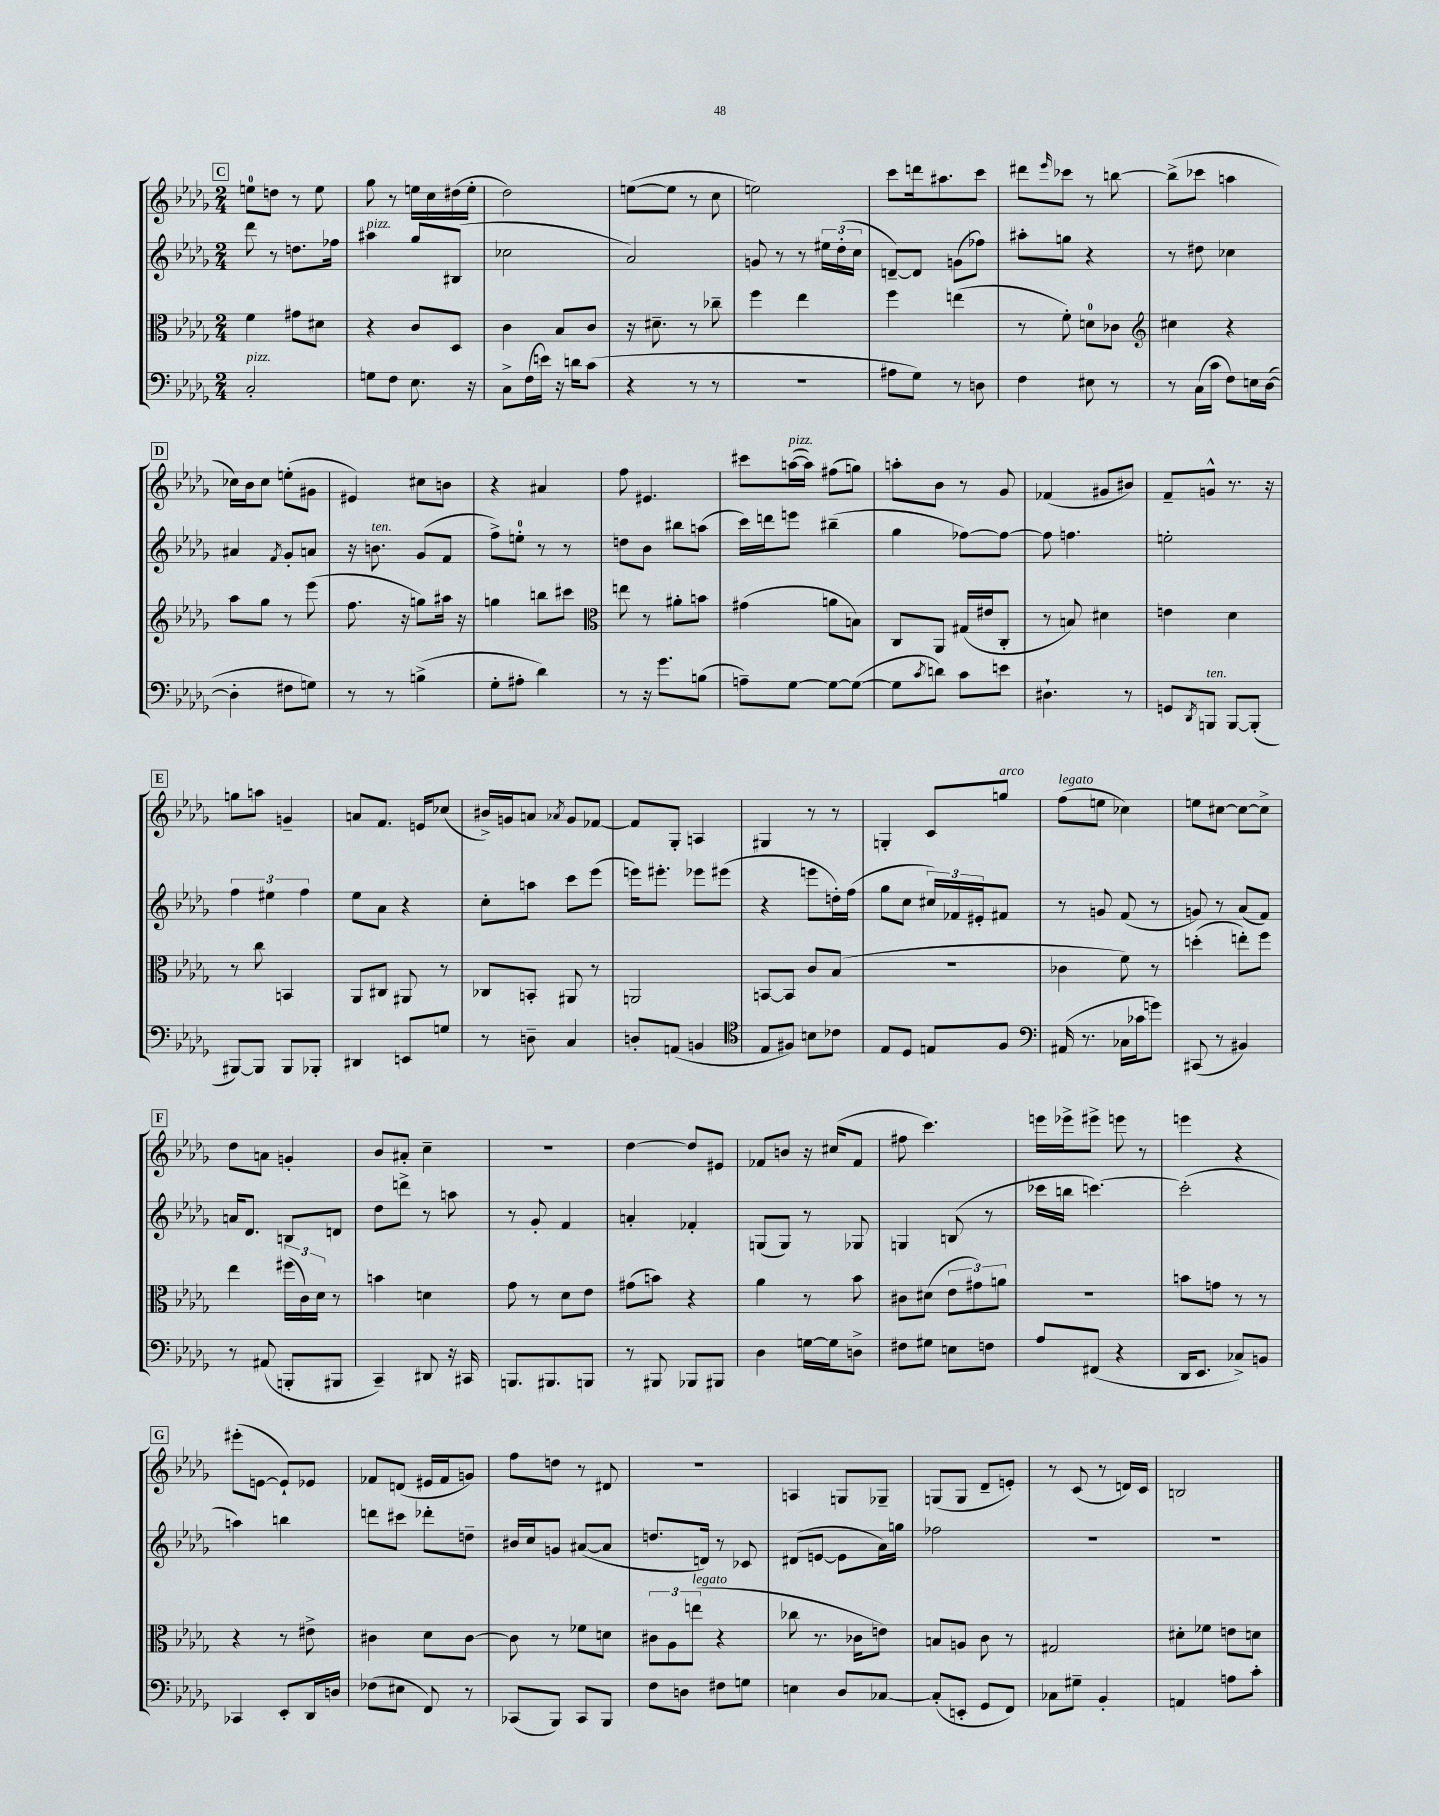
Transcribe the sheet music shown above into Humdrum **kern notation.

**kern	**kern	**kern	**kern
*staff4	*staff3	*staff2	*staff1
*clefF4	*clefC3	*clefG2	*clefG2
*k[b-e-a-d-g-]	*k[b-e-a-d-g-]	*k[b-e-a-d-g-]	*k[b-e-a-d-g-]
*M2/4	*M2/4	*M2/4	*M2/4
2C'	4f	8ddd-	8ee
.	.	8r	8dd
.	8g#	8.dd	8r
.	8d#	.	8ee
.	.	16ff-	.
=	=	=	=
8G	4r	4aa#	8gg-
8F	.	.	8r
8.E-	8c	8gg-	16ee
.	.	.	16cc
.	8D-	(8B#	(16dd#
16r	.	.	16ee'
=	=	=	=
8C^	4c	2cc-	2dd-)
(16F	.	.	.
16e)	.	.	.
16r	8B-	.	.
16d	.	.	.
(8c	8c	.	.
=	=	=	=
4r	16r	2a-)	([8ee
.	8.d#~	.	.
.	.	.	8ee]
8r	8r	.	8r
8r	8cc-~	.	8cc
=	=	=	=
2r	4ff	8g	2ee)
.	.	8r	.
.	4ee-	8r	.
.	.	24ee#	.
.	.	(24dd-'	.
.	.	24cc	.
=	=	=	=
8A#	4ff	[8d~)	8ccc
8G-)	.	8d]	16ddd
.	.	.	8.aa#
8r	(4ee	(8g	.
8D	.	8ff-)	8ccc
=	=	=	=
4F	8r	8aa#'	8ddd#
.	.	.	16qqeee-
.	8f')	8gg	8ccc-
8E#	8d	4r	8r
8r	8c-	.	[8bb
=	=	=	=
*	*clefG2	*	*
8r	4cc#	8r	(8bb^]
(16C	.	8dd#	8ccc-
16c	.	.	.
8F)	4r	4cc-	4aa
16E	.	.	.
([16D-	.	.	.
=	=	=	=
4D-']	8aa-	4a#	16cc-)
.	.	.	16b-
.	8gg-	.	8cc-
.	.	8qf	.
8F#	8r	8g-'	(8ee'
8G)	(8eee-	8a	8g#
=	=	=	=
8r	8.ff	16r	4e#)
.	.	8.b	.
8r	.	.	.
.	16r	.	.
(4B^	8gg)	(8g-	8cc#
.	16aa#	8f	8b
.	16r	.	.
=	=	=	=
8G-'	4gg	8ff^)	4r
8A#'	.	8ee'	.
4d-)	8bb	8r	4a#
.	8ccc#	8r	.
=	=	=	=
*	*clefC3	*	*
8r	8ee	8dd	8ff
16r	8r	8b-	4.e#
8.g-	.	.	.
.	8a#'	8bb#	.
(8B	8b	(8aa	.
=	=	=	=
8A~)	(4g#	16ccc)	8ccc#
.	.	16ddd	.
[8G-	.	8eee	([16aa
.	.	.	16aa])
8G-_	8a	(4bb#~	(8ff#
(8G-_	8B)	.	8gg)
=	=	=	=
8G-]	8C	4gg-	8aa'
8qc	.	.	.
8d)	8AA-	.	8b-
8c	(16G#	[8ff-)	8r
.	16e#	.	.
8e	8C'	8ff-_	8g-
=	=	=	=
4.D#`	8r	8ff-]	(4f-
.	8B)	4.ff	.
.	4d#	.	8g#
8r	.	.	8b#)
=	=	=	=
8GG	4e	2ee'	8f~
8qDD-	.	.	.
8BBB	.	.	8g^^
[8BBB	4d-	.	8.r
(8BBB']	.	.	.
.	.	.	16r
=	=	=	=
[8BBB#)	8r	6ff	8gg
8BBB#]	8cc	.	8aa
.	.	6ee#	.
8BBB#	4BB	.	4g~
.	.	6ff	.
8BBB-'	.	.	.
=	=	=	=
4DD#	8AA-	8ee-	8a
.	8C#	8a-	8.f
8EE	8AA#	4r	.
.	.	.	16e
8G	8r	.	(8cc-
=	=	=	=
8r	8C-	8cc'	16b#^)
.	.	.	16g
8D~	8BB'	8aa	8a
.	.	.	8qa-
4C	8AA#	8ccc	8g
.	8r	(8eee-	[8f-
=	=	=	=
8D'	2AA	16eee)	8f-]
.	.	8.eee#'	.
(8AA	.	.	8G-'
4BB	.	8eee-	4A
.	.	(8eee#	.
=	=	=	=
*clefC4	*	*	*
8E-	[8BB	4r	4G#
8F#)	8BB]	.	.
8B	8c	8eee	8r
8c-	(8B-	16dd')	8r
.	.	(16ff	.
=	=	=	=
8E-	2r	8gg-	4G'
8D-	.	8cc	.
8E	.	24cc#)	8c
.	.	24f-	.
.	.	24e#'	.
8F	.	8f#	8gg
=	=	=	=
*clefF4	*	*	*
(16AA#	4c-	8r	(8ff
8.r	.	.	.
.	.	8g	8ee
16C-	8f)	(8f	4cc-)
16c-	.	.	.
8g)	8r	8r	.
=	=	=	=
(8CC#	(4dd'	8g)	8ee
8r	.	8r	[8cc#
4BB#)	8ee')	(8a-	8cc#_
.	8ff	8f)	8cc#^]
=	=	=	=
8r	4ee-	16a	8dd-
.	.	8.d-	.
(8AA#	.	.	8a
8BBB'	(24ff#	8B	4g'
.	24c)	.	.
.	24d-	.	.
8BBB#	8r	8d	.
=	=	=	=
4CC~)	4b	8dd-	8b-
.	.	8ddd^	8a#'
8DD#	4d	8r	4cc~
16r	.	8aa	.
16CC#	.	.	.
=	=	=	=
8.BBB	8g-	8r	2r
.	8r	8g-'	.
8.BBB#	.	.	.
.	8d-	4f	.
8BBB	8e-	.	.
=	=	=	=
8r	(8g#	4a'	[4dd-
8BBB#	8b)	.	.
8BBB-	4r	4f-'	8dd-]
8BBB#	.	.	8e#
=	=	=	=
4D-	4a-	(8G	8f-
.	.	8G)	8b
[16G	8r	8r	16r
16G]	.	.	(16cc#
8D^	8b-	8G-	8f-
=	=	=	=
8F#	8c#	4G	8ff#
8G#	(8d#	.	4.ccc)
8E	12e-	(8B	.
.	12g#)	.	.
8F	.	8r	.
.	12a	.	.
=	=	=	=
8A-	2r	16ccc-	16eee
.	.	16bb	16eee-^
(8FF#	.	[4.ccc)	8eee#^
4r	.	.	8eee
.	.	.	8r
=	=	=	=
16DD-	8b	(2ccc']	4eee
8.EE-	.	.	.
.	8g	.	.
8C-^)	8r	.	4r
8BB	8r	.	.
=	=	=	=
4CC-	4r	4aa)	(8eee#'
.	.	.	[8e
8EE-'	8r	4bb	8e`])
16DD-	8e#^	.	8e-
16D	.	.	.
=	=	=	=
(8F-	4c#	8ddd	8f-
8E#	.	8ccc#	(8d
8FF)	8d-	8ddd-'	16e#
.	.	.	16f-
8r	[8c#	8dd~	8g)
=	=	=	=
(8CC-	8c#]	16b#	8ff
.	.	16cc	.
8BBB-)	8r	8g	8dd
8CC-	8f-	([8a#	8r
8BBB-	8d	8a#]	8d#
=	=	=	=
8F	12c#	8.dd	2r
.	12A-	.	.
8D	.	.	.
.	(12ee	.	.
.	.	16d)	.
8F#	4r	8r	.
8G	.	8c-	.
=	=	=	=
4E	8cc-	(8d#	4A
.	8.r	[8e	.
8D-	.	8e]	8G
.	16c-	.	.
[8C-	8e)	16a-)	8G-~
.	.	16gg	.
=	=	=	=
(8C-']	8B	2ff-	(8G
8EE'	8A	.	8G
8GG-	8c	.	8d-~
8FF)	8r	.	8e')
=	=	=	=
8C-	2G#	2r	8r
8G#~	.	.	(8c
4BB-'	.	.	8r
.	.	.	16d)
.	.	.	16c
=	=	=	=
4AA	8d#'	2r	2B
.	8f-	.	.
8A	8e	.	.
8c'	8d	.	.
==	==	==	==
*-	*-	*-	*-
